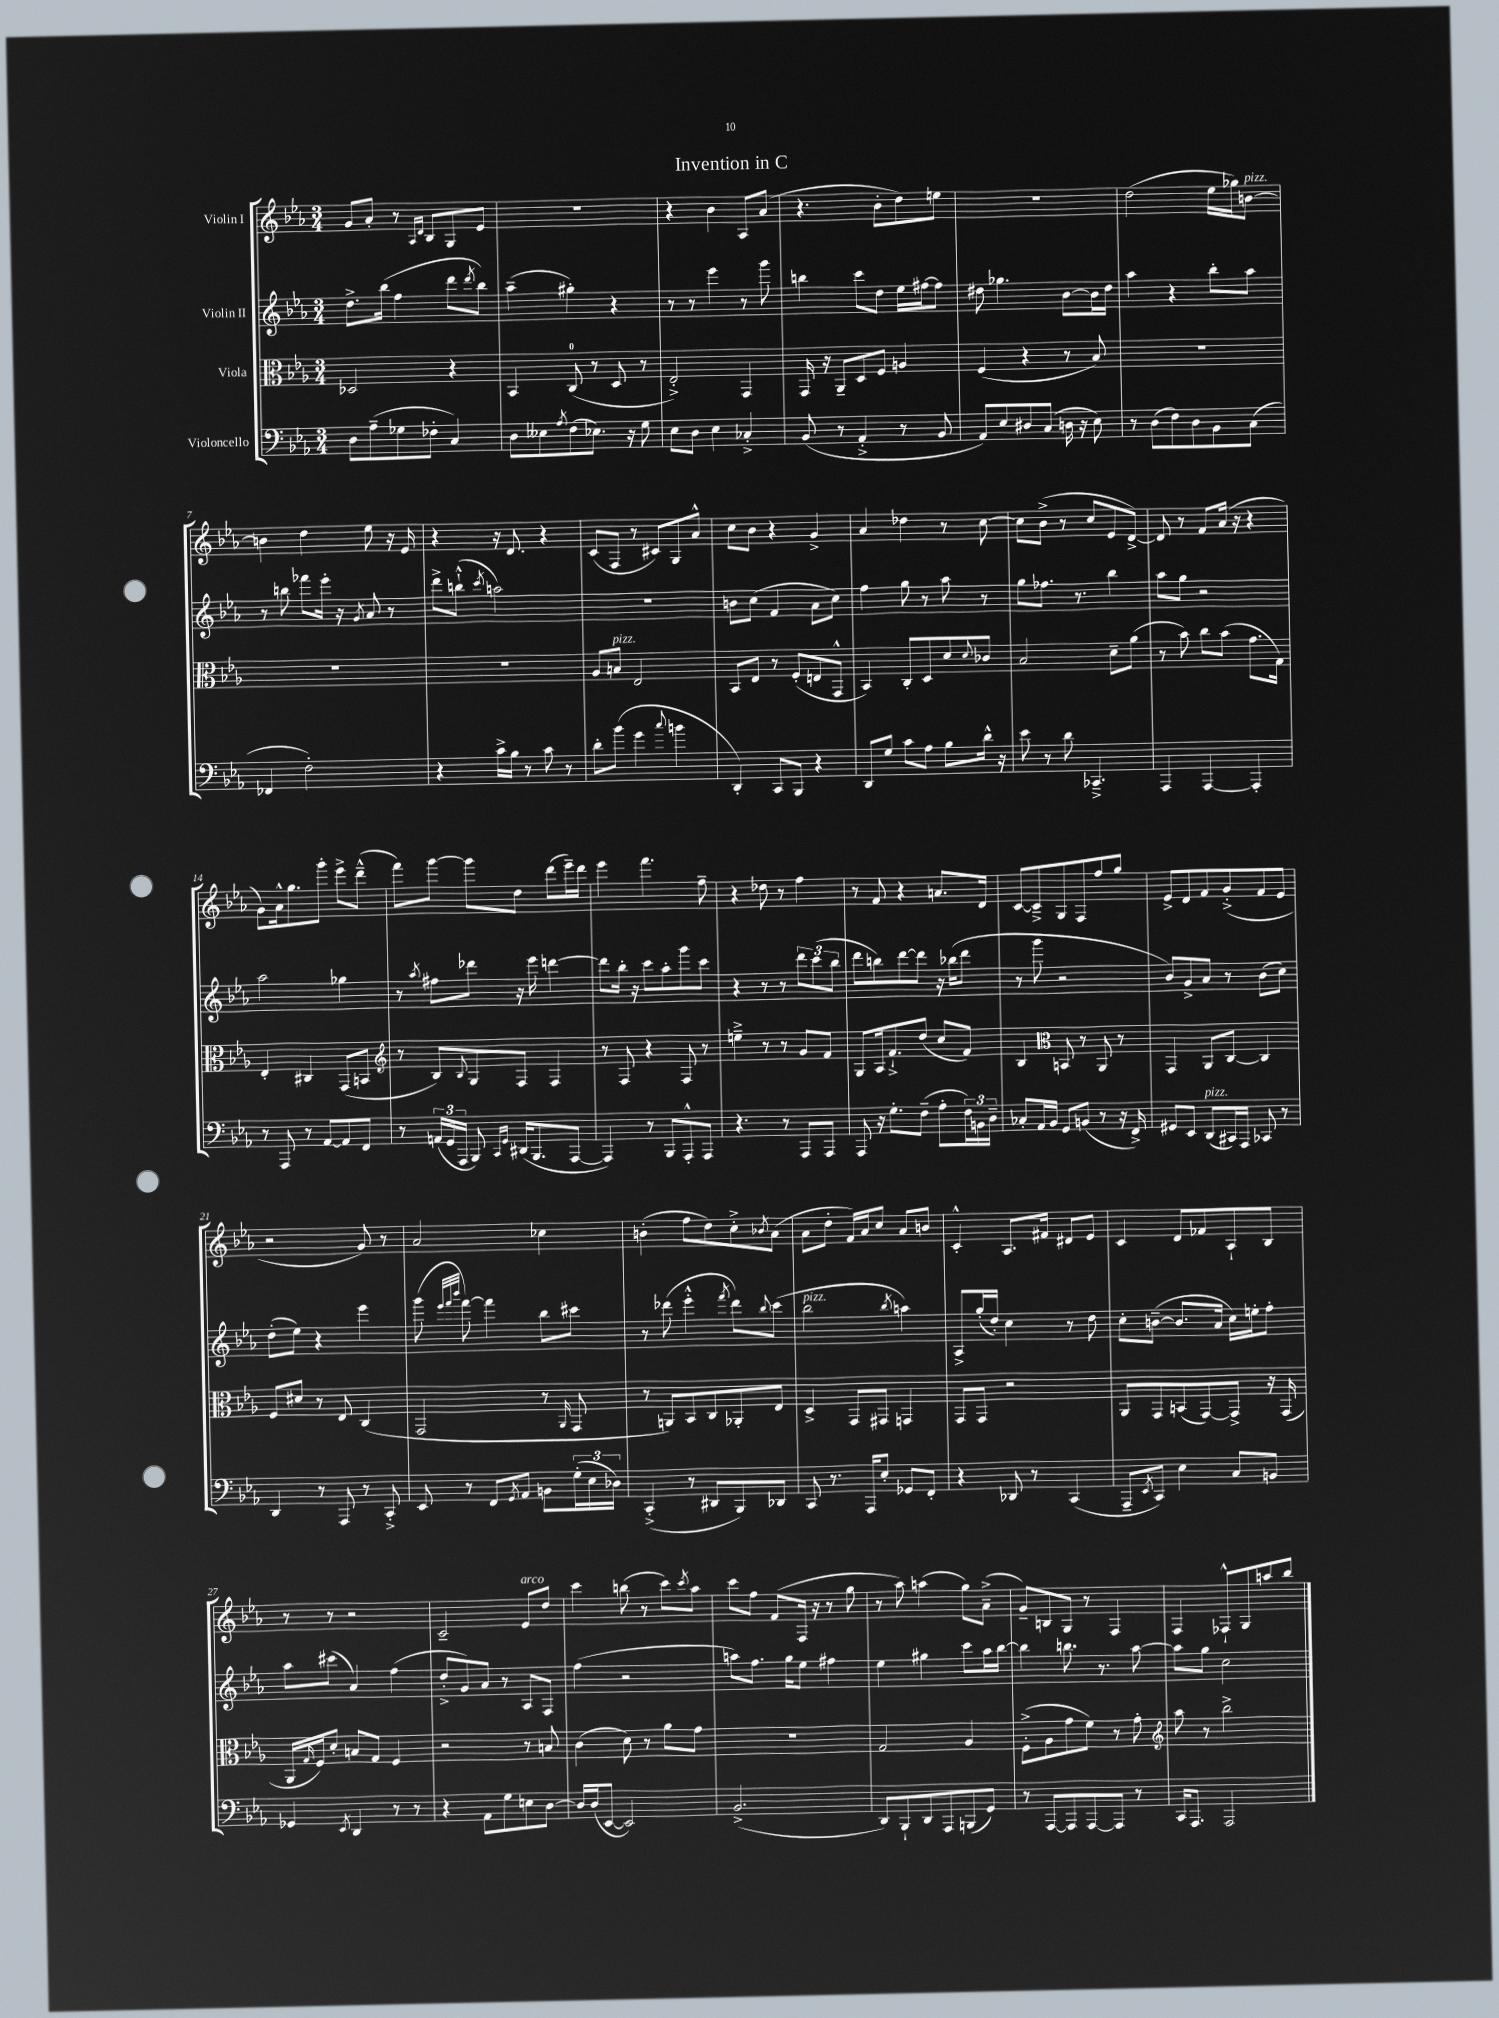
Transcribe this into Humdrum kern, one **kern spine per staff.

**kern	**kern	**kern	**kern
*staff4	*staff3	*staff2	*staff1
*clefF4	*clefC3	*clefG2	*clefG2
*k[b-e-a-]	*k[b-e-a-]	*k[b-e-a-]	*k[b-e-a-]
*M3/4	*M3/4	*M3/4	*M3/4
8D	2D-	8.dd^	8g
(8A-~	.	.	8a-'
.	.	(16bb-	.
8G-	.	4ff	8r
.	.	.	16qqA-
.	.	.	16qqd
8F-'	.	.	8B-
4C)	4r	8ddd	8G
.	.	8qddd	.
.	.	8bb-)	8e-
=	=	=	=
8D	4BB-	(4aa-~	2.r
8E--	.	.	.
8qA-	.	.	.
(8F	(8C	4gg#')	.
8.E-)	8r	.	.
.	8D	4r	.
16r	.	.	.
8G	8r	.	.
=	=	=	=
8E-	2E-'^)	8r	4r
8D	.	8r	.
4E-	.	4eee-	4b-
4C-'^	4GG	8r	8A-
.	.	8ggg	(8a-
=	=	=	=
(8BB-	16GG	4bb	4.r
.	16r	.	.
8r	8AA-~	.	.
4AA-'^	8D	8ccc	.
.	8F	8dd	8b-'
8r	4A	16ee-	8dd)
.	.	[16ff#	.
8BB-	.	8ff#]	8ee
=	=	=	=
8AA-)	(4F	8dd#	2.r
8E-	.	4.gg-	.
8D#	4r	.	.
(8C	.	.	.
16D	8r	[8b-	.
16r	.	.	.
8E-)	8B-)	16b-]	.
.	.	16dd#	.
=	=	=	=
8r	2.r	4aa-	(2dd
(8D	.	.	.
8F)	.	4r	.
8D	.	.	.
8BB-	.	8bb-'	16ee-
.	.	.	16gg-)
(8C	.	8aa-	[8b
=	=	=	=
4FF-	2.r	8r	4b]
.	.	8bb	.
2F')	.	8fff-	4dd
.	.	16eee-'	.
.	.	16r	.
.	.	8qg	.
.	.	8a-	8ee-
.	.	8r	16r
.	.	.	16e-
=	=	=	=
4r	2.r	8ddd^	4r
.	.	(8bb`^^	.
.	.	8qccc	.
16c^	.	2aa)	16r
16B-	.	.	8.d
8r	.	.	.
8c	.	.	4r
8r	.	.	.
=	=	=	=
8d'	8A-	2.r	(8c
(8b-	8B	.	8F
4g	2E-	.	8r
.	.	.	8c#)
8qqcc	.	.	.
4b	.	.	8G
.	.	.	8a-^^
=	=	=	=
4DD')	8BB-	8b	8cc
.	8E-	(8cc	8b-
8CC	8r	4f	4r
8BBB-	(8F'	.	.
4r	8E	8a-	4g^
.	8GG^^	8cc)	.
=	=	=	=
8DD	4BB-)	4ff	4a-
8G	.	.	.
8c	8C'	8gg	4dd-
8A-	8D	8r	.
8B-	8d	8aa-	8r
.	8qqd	.	.
16d^^	8c-	8r	[8cc
16r	.	.	.
=	=	=	=
8e-	2B-	8gg	8cc]
8r	.	8.ff-	(8b-^
8d	.	.	8r
.	.	8.r	.
4.CC-~^	.	.	8cc
.	8d~	4bb-	8e-
.	(8a-	.	[8d^)
=	=	=	=
4AAA-	8r	8aa-	8d]
.	8b-)	8gg	8r
[4AAA-	8cc	2r	8f
.	(8b-	.	(16a-
.	.	.	16r
4AAA-']	8.g	.	4r
.	16G)	.	.
=	=	=	=
8r	4E-'	2aa-	8g)
8AAA-	.	.	16a-^^
.	.	.	8.gg
8r	4C#	.	.
[8AA-	.	.	8ggg'
8AA-]	(8GG	4gg-	8eee-^
8FF	8BB	.	(8ddd~^^
=	=	=	=
*	*clefG2	*	*
8r	8r	8r	8fff)
.	.	8qaa-	.
(24AA	8B-)	8ff#	[8ggg
24GG	.	.	.
24AAA-	.	.	.
.	8qqB-	.	.
8BBB-)	8G	8ddd-	8ggg]
16qqCC	.	.	.
16qqGG	.	.	.
(16DD#	8F	16r	8dd
8.BBB-	.	16eee-	.
.	4F	[4ddd	(8ddd
[8AAA-	.	.	16eee-~)
.	.	.	16ddd
=	=	=	=
4AAA-])	8r	8ddd]	4eee-
.	8F	16bb-'	.
.	.	16r	.
8r	4r	8ccc	4.fff
8BBB-	.	8aa-'	.
8AAA-'^^	8F	8ggg	.
8AAA-	8r	8ccc	8ff~
=	=	=	=
4.r	4ee~^	4r	4r
.	8r	8r	8dd-
8r	8r	8r	8r
8AAA-	8g	12ddd	4ff
.	.	(12ccc	.
8AAA-	8f	.	.
.	.	12bb-	.
=	=	=	=
8AAA-	8G	8ddd	8r
16r	16A-	8bb)	8f
8.G'	8.f`^	.	.
.	.	[8ddd	4r
(8F~	(8dd	8ddd]	.
8A-'	8cc	16r	8.a
.	.	(16bb-	.
24F)	8f)	8ddd	.
24BB	.	.	.
.	.	.	16d
24D~	.	.	.
=	=	=	=
8C-'	4B-	8r	[8c
16AA-	.	8ggg	8c~^]
16BB-	.	.	.
*	*clefC3	*	*
8GG	8BB	2r	8G
(8BB	8r	.	8F
8r	8AA-	.	8ff
16r	8r	.	8gg
16FF^)	.	.	.
=	=	=	=
8GG#	4GG	8b-)	8e-^
8EE-	.	8g^	8d
(8DD	8AA-	8a-	8f
16CC#)	[8C	8r	(8g'^
16AAA-	.	.	.
8CC-	4C]	(8b-	8f
8r	.	8cc)	8e-
=	=	=	=
4DD	8F	(8dd'	2r
.	8d#	8ee-)	.
8r	8r	4r	.
8AAA-	8E-	.	.
8r	(4C	4eee-	8g)
8CC'^	.	.	8r
=	=	=	=
8EE-	2GG	(8ggg	2a-
.	.	32qqeee-	.
.	.	32qqfff	.
.	.	32qqbbb-	.
8r	.	[8fff)	.
8FF	.	4fff]	.
8qGG	.	.	.
8AA-	.	.	.
8BB	8r	8bb-	4cc-
.	16qqAA-	.	.
(24G'	8GG	8ccc#	.
24E-	.	.	.
24D-)	.	.	.
=	=	=	=
(4CC'^	8r	8r	(4b'
.	8AA)	(8ddd-	.
8r	8BB-	4eee-'^^	8ff
8DD#	8C	.	8dd)
.	.	8qfff	.
8BBB-)	8AA-'	8ddd-)	8cc'^
.	.	8qqbb-	8qb-
8DD-	8E-	(8ccc	(8a-
=	=	=	=
8CC	4D^	2bb-	8a-
8.r	.	.	8dd'
.	8GG	.	16f)
16AAA-	.	.	16a-
8E-'	8GG#	.	8cc
.	.	8qbb-	.
8GG-	4GG	4aa)	8a-
8FF'	.	.	8b
=	=	=	=
4r	8GG	8A-^	4c'^^
.	8GG	(16gg'	.
.	.	16dd')	.
8DD-	2r	4cc	8.A-
8r	.	.	.
.	.	.	16f#
(4CC	.	8r	8d#
.	.	8dd	8e-
=	=	=	=
8AAA-~	8AA-	8cc'	4c
8qEE-	.	.	.
8CC)	8GG	([8b~	.
4E-	(8BB	8.b]	8d
.	[8GG)	.	8f-
.	.	16a-	.
8C	8GG^]	16cc)	8A-`
.	.	16ee'	.
8BB	16r	8ff'	8B-
.	(16GG	.	.
=	=	=	=
4GG-	16AA-	8aa-	8r
.	16qqG	.	.
.	16F)	.	.
.	8d'	(8ccc#	8r
8qEE-	.	.	.
4DD	8B	4a-)	2r
.	8G	.	.
8r	4F	(4ff	.
8r	.	.	.
=	=	=	=
4r	2r	8dd'^	2c~
.	.	8g)	.
8AA-	.	8a-	.
8G	.	8r	.
8E	8r	8A-	8e-
[8D	8B	8F	8dd
=	=	=	=
16D]	(4c	(4ff	4ccc
(16D	.	.	.
[8EE-	.	.	.
2EE-])	8d)	2r	(8bb
.	8r	.	8r
.	8a-	.	8ccc)
.	.	.	8qccc
.	8g	.	8aa-
=	=	=	=
(2.BB-^	2.r	8aa)	8ccc
.	.	8.ff	8ff
.	.	.	(8f
.	.	16gg	.
.	.	8ee-	16F
.	.	.	16r
.	.	4ff#	8r
.	.	.	8gg
=	=	=	=
8DD)	2G	4ee-	8r
8BBB-`	.	.	8aa-)
8DD	.	4gg#	(4aa
8AAA-	.	.	.
(8BBB	4A-	8ccc	8gg)
8GG)	.	16aa-	(8a-~^
.	.	[16bb-	.
=	=	=	=
8r	(8F'^	4bb-]	8g~)
[8AAA-	8A-	.	8B
8AAA-]	8g	8.bb	8G
[8AAA-	8f)	.	8r
.	.	8.r	.
8AAA-]	8r	.	4F
8r	8g'	[8aa-	.
=	=	=	=
*	*clefG2	*	*
16CC	8aa-	8aa-]	4F
8.AAA-	.	.	.
.	8r	8gg	.
2AAA-	2bb-^	2cc	8F-`^^
.	.	.	8G
.	.	.	8aa
.	.	.	8bb-
==	==	==	==
*-	*-	*-	*-
